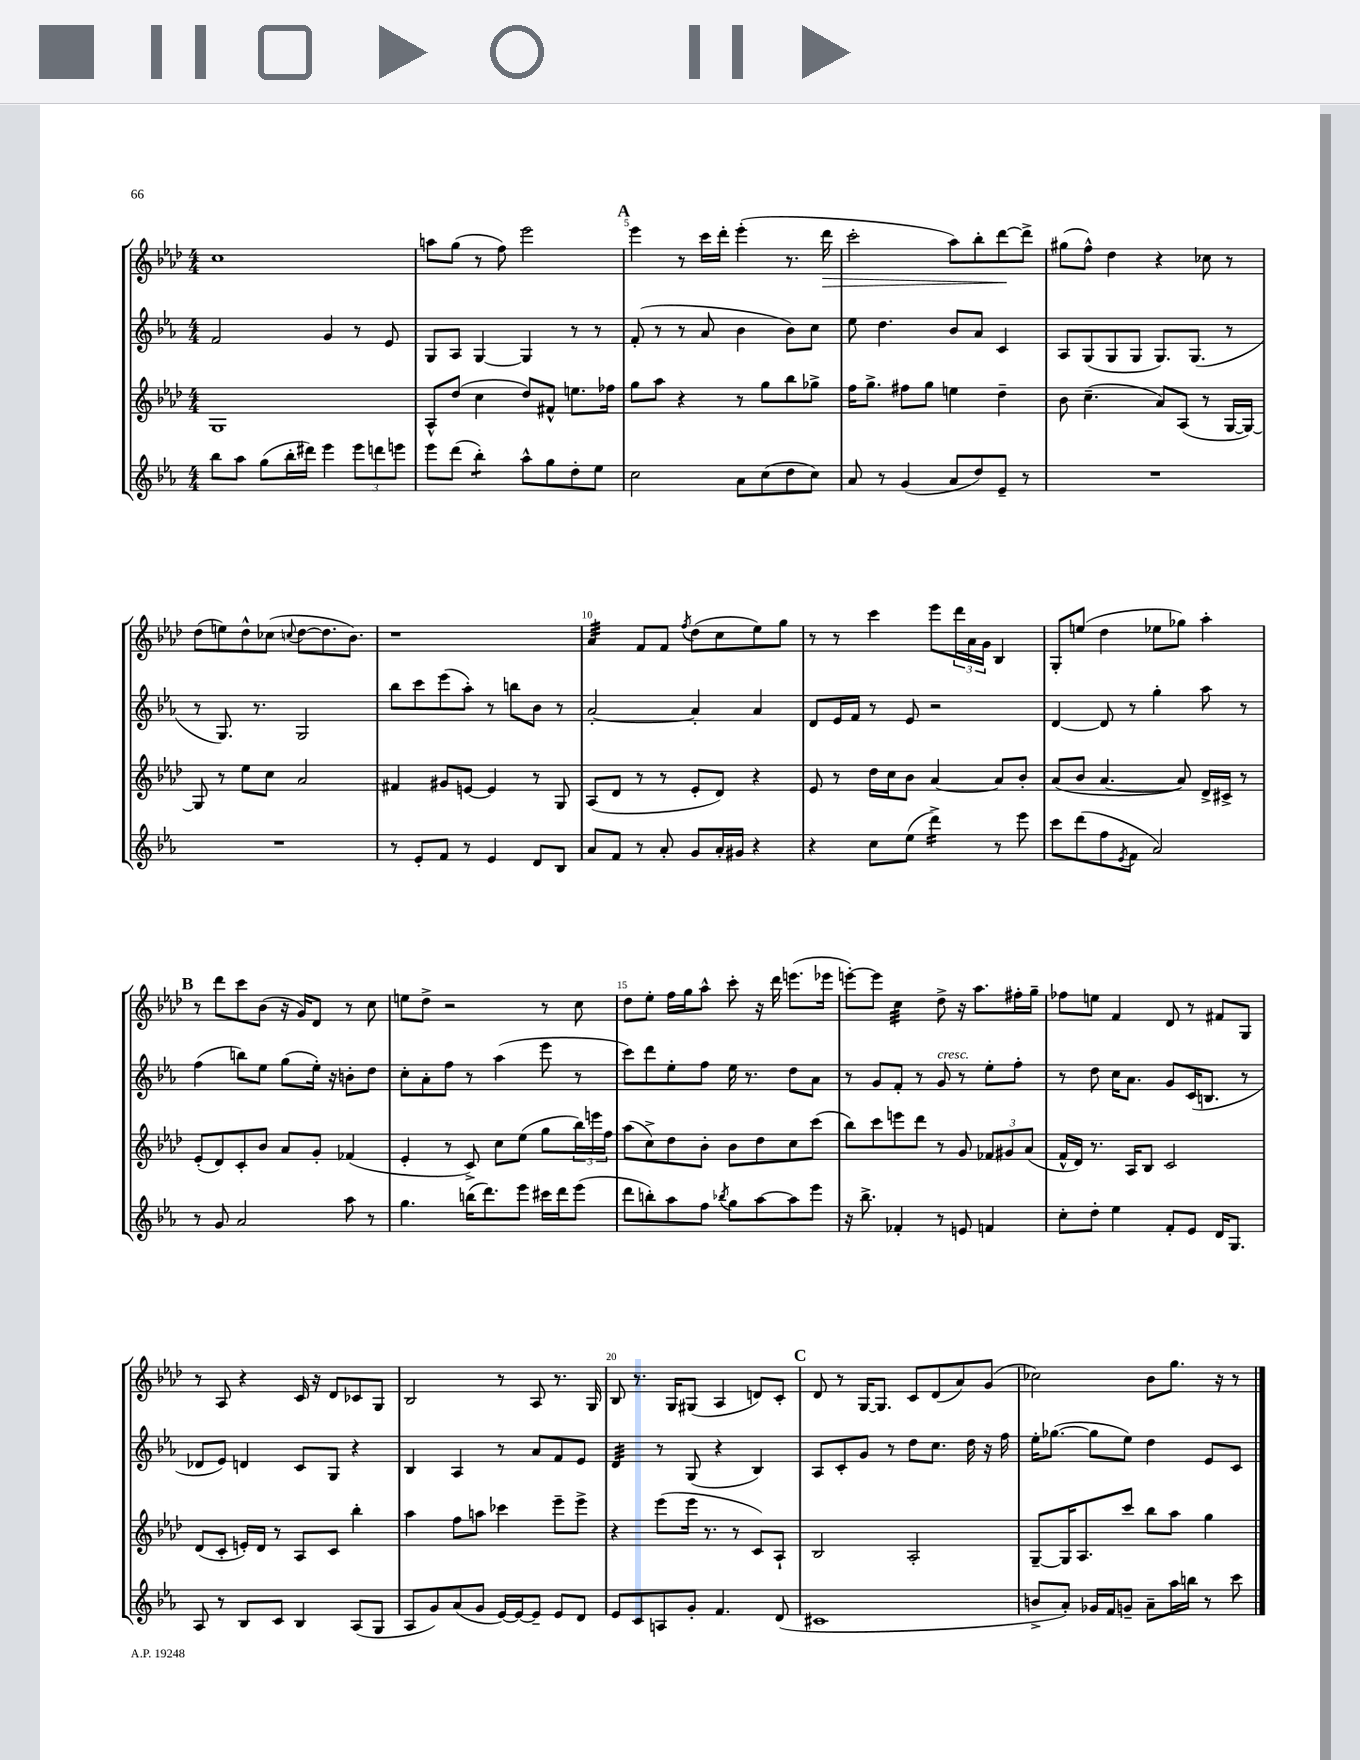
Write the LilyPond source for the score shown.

<<
\new StaffGroup <<
\new Staff = "s0" {
    \clef treble \key aes \major \numericTimeSignature \time 4/4
    c''1 |
    a''8 g''8( r8 f''8) ees'''2 |
    \mark \markup { \bold "A" } ees'''4 r8 c'''16 des'''16-. ees'''4-.( r8. des'''16\> |
    c'''2-. aes''8) bes''8-. des'''8~\! des'''8-> |
    gis''8( f''8-^) des''4 r4 ces''8 r8 |
    des''8( e''8) des''8-^ ces''8( \appoggiatura { c''8 } des''8~ des''8. bes'8.) |
    r1 |
    aes'4:32 f'8 f'8 \acciaccatura { f''8 } des''8( c''8 ees''8) g''8 |
    r8 r8 c'''4 ees'''8 \tuplet 3/2 { des'''16 aes'16 g'16 } bes4 |
    g8-. e''8( des''4 ees''8 ges''8) aes''4-. |
    \mark \markup { \bold "B" } r8 des'''8 c'''8 bes'8( r16 g'16) des'8 r8 c''8 |
    e''8 des''8-> r2 r8 c''8 |
    des''8 ees''8-. f''16 g''16 aes''8-^ c'''8-. r16 des'''16 e'''8.( ees'''16 |
    e'''8~-.) e'''8 c''4:32 des''8-> r16 aes''8. fis''16-. g''16-- |
    fes''8 e''8 f'4 des'8 r8 fis'8 g8 |
    r8 aes8 r4 c'16 r16 des'8 ces'8 g8 |
    bes2 r8 aes8 r8. g16 |
    bes8 r8. g16 gis8( aes4 d'8) c'8-. |
    \mark \markup { \bold "C" } des'8 r8 g16~ g8. c'8 des'8( aes'8) g'8( |
    ces''2) bes'8 g''8. r16 r8 \bar "|." |
}
\new Staff = "s1" {
    \clef treble \key ees \major \numericTimeSignature \time 4/4
    f'2 g'4 r8 ees'8 |
    g8 aes8 g4~ g4 r8 r8 |
    \mark \markup { \bold "A" } f'8-.( r8 r8 aes'8 bes'4 bes'8) c''8 |
    ees''8 d''4. bes'8 aes'8 c'4 |
    aes8 g8( g8 g8 g8.) g8.( r8 |
    r8 g8.) r8. g2 |
    bes''8 c'''8 ees'''8( aes''8-.) r8 b''8 bes'8 r8 |
    aes'2~-. aes'4-. aes'4 |
    d'8 ees'16 f'16 r8 ees'8 r2 |
    d'4~ d'8 r8 g''4-. aes''8 r8 |
    \mark \markup { \bold "B" } f''4( b''8) ees''8 g''8( ees''16-.) r16 b'8-. d''8 |
    c''8-. aes'8-. f''8 r8 aes''4( ees'''8 r8 |
    c'''8) d'''8 ees''8-. f''8 ees''16 r8. d''8 aes'8 |
    r8 g'8 f'8-. r8 g'8^\markup { \italic "cresc." } r8 ees''8-. f''8-. |
    r8 d''8 c''16 aes'8. g'8 c'16( b8. r8 |
    des'8 ees'8) d'4 c'8 g8 r4 |
    bes4 aes4 r8 aes'8 f'8 ees'8 |
    d'4:32 r8 g8( r4 bes4) |
    \mark \markup { \bold "C" } aes8 c'8-. g'8 r8 d''8 c''8. d''16 r16 f''16 |
    ees''16-. ges''8.~( ges''8 ees''8) d''4 ees'8 c'8 \bar "|." |
}
\new Staff = "s2" {
    \clef treble \key aes \major \numericTimeSignature \time 4/4
    g1 |
    aes8-^ des''8( c''4 des''8) fis'8-^ e''8. fes''16 |
    \mark \markup { \bold "A" } g''8 aes''8 r4 r8 g''8 bes''8 ges''8-> |
    f''16 g''8.-> fis''8 g''8 e''4 des''4-- |
    bes'8 c''4.--( aes'8) aes8( r8 g16~ g16~) |
    g8 r8 ees''8 c''8 aes'2 |
    fis'4 gis'8 e'8~ e'4 r8 g8 |
    aes8( des'8 r8 r8 ees'8-. des'8) r4 |
    ees'8 r8 des''16 c''16 bes'8 aes'4~ aes'8 bes'8-. |
    aes'8( bes'8 aes'4.~ aes'8) des'16-> cis'16-> r8 |
    \mark \markup { \bold "B" } ees'8-.( des'8) c'8-. bes'8 aes'8 g'8-. fes'4( |
    ees'4-. r8 c'8->) c''8 ees''8( g''8 \tuplet 3/2 { bes''16) e'''16 f''16 } |
    aes''8( c''8->) des''8 bes'8-. bes'8 des''8 c''8 c'''8( |
    bes''8) c'''8 e'''8 des'''8 r8 g'8 \tuplet 3/2 { fes'8 gis'8 aes'8( } |
    f'16-^ des'16) r8. aes16 bes8 c'2 |
    des'8( c'8-. e'16-.) des'16 r8 aes8 c'8 bes''4-. |
    aes''4 f''8 a''8 ces'''4 ees'''8-- ees'''8-> |
    r4 ees'''8( ees'''16 r8. r8 c'8) aes8-! |
    \mark \markup { \bold "C" } bes2 aes2-. |
    g8~-- g16 aes8. c'''8 bes''8 aes''8 g''4 \bar "|." |
}
\new Staff = "s3" {
    \clef treble \key ees \major \numericTimeSignature \time 4/4
    bes''8 aes''8 g''8( bes''16-. dis'''16) ees'''4 \tuplet 3/2 { ees'''8 d'''8 e'''8 } |
    ees'''8 d'''8( bes''4:8-.) aes''8-^ g''8 d''8-. ees''8 |
    \mark \markup { \bold "A" } c''2 aes'8 c''8( d''8 c''8) |
    aes'8 r8 g'4( aes'8 d''8) ees'8-- r8 |
    R1 |
    R1 |
    r8 ees'8-. f'8 r8 ees'4 d'8 bes8 |
    aes'8 f'8 r8 aes'8-. g'8 aes'16-. gis'16 r4 |
    r4 c''8 ees''8( d'''4:16->) r8 ees'''8 |
    c'''8 d'''8( f''8 \acciaccatura { ees'8 } f'8 aes'2) |
    \mark \markup { \bold "B" } r8 g'8 aes'2 aes''8 r8 |
    g''4. b''16( d'''8.) ees'''8 cis'''16 d'''16 ees'''8( |
    d'''8 b''8-.) aes''8 f''8 \acciaccatura { bes''8 } g''8 aes''8~ aes''8 ees'''8 |
    r16 bes''8.-> fes'4-. r8 e'8 f'4 |
    c''8-. d''8-. ees''4 f'8-. ees'8 d'16 g8. |
    aes8 r8 bes8 c'8 bes4 aes8( g8 |
    aes8 g'8) aes'8( g'8 ees'16~) ees'16~ ees'8-- ees'8 d'8 |
    ees'8 c'8 a8 g'8-. f'4. d'8( |
    \mark \markup { \bold "C" } cis'1 |
    b'8-> aes'8-.) ges'16 f'16 g'8-- aes'8-- aes''16 b''16 r8 c'''8 \bar "|." |
}
>>
>>
\layout { \context { \Score currentBarNumber = #3 \override BarNumber.break-visibility = ##(#f #t #t) barNumberVisibility = #(every-nth-bar-number-visible 5) } }
